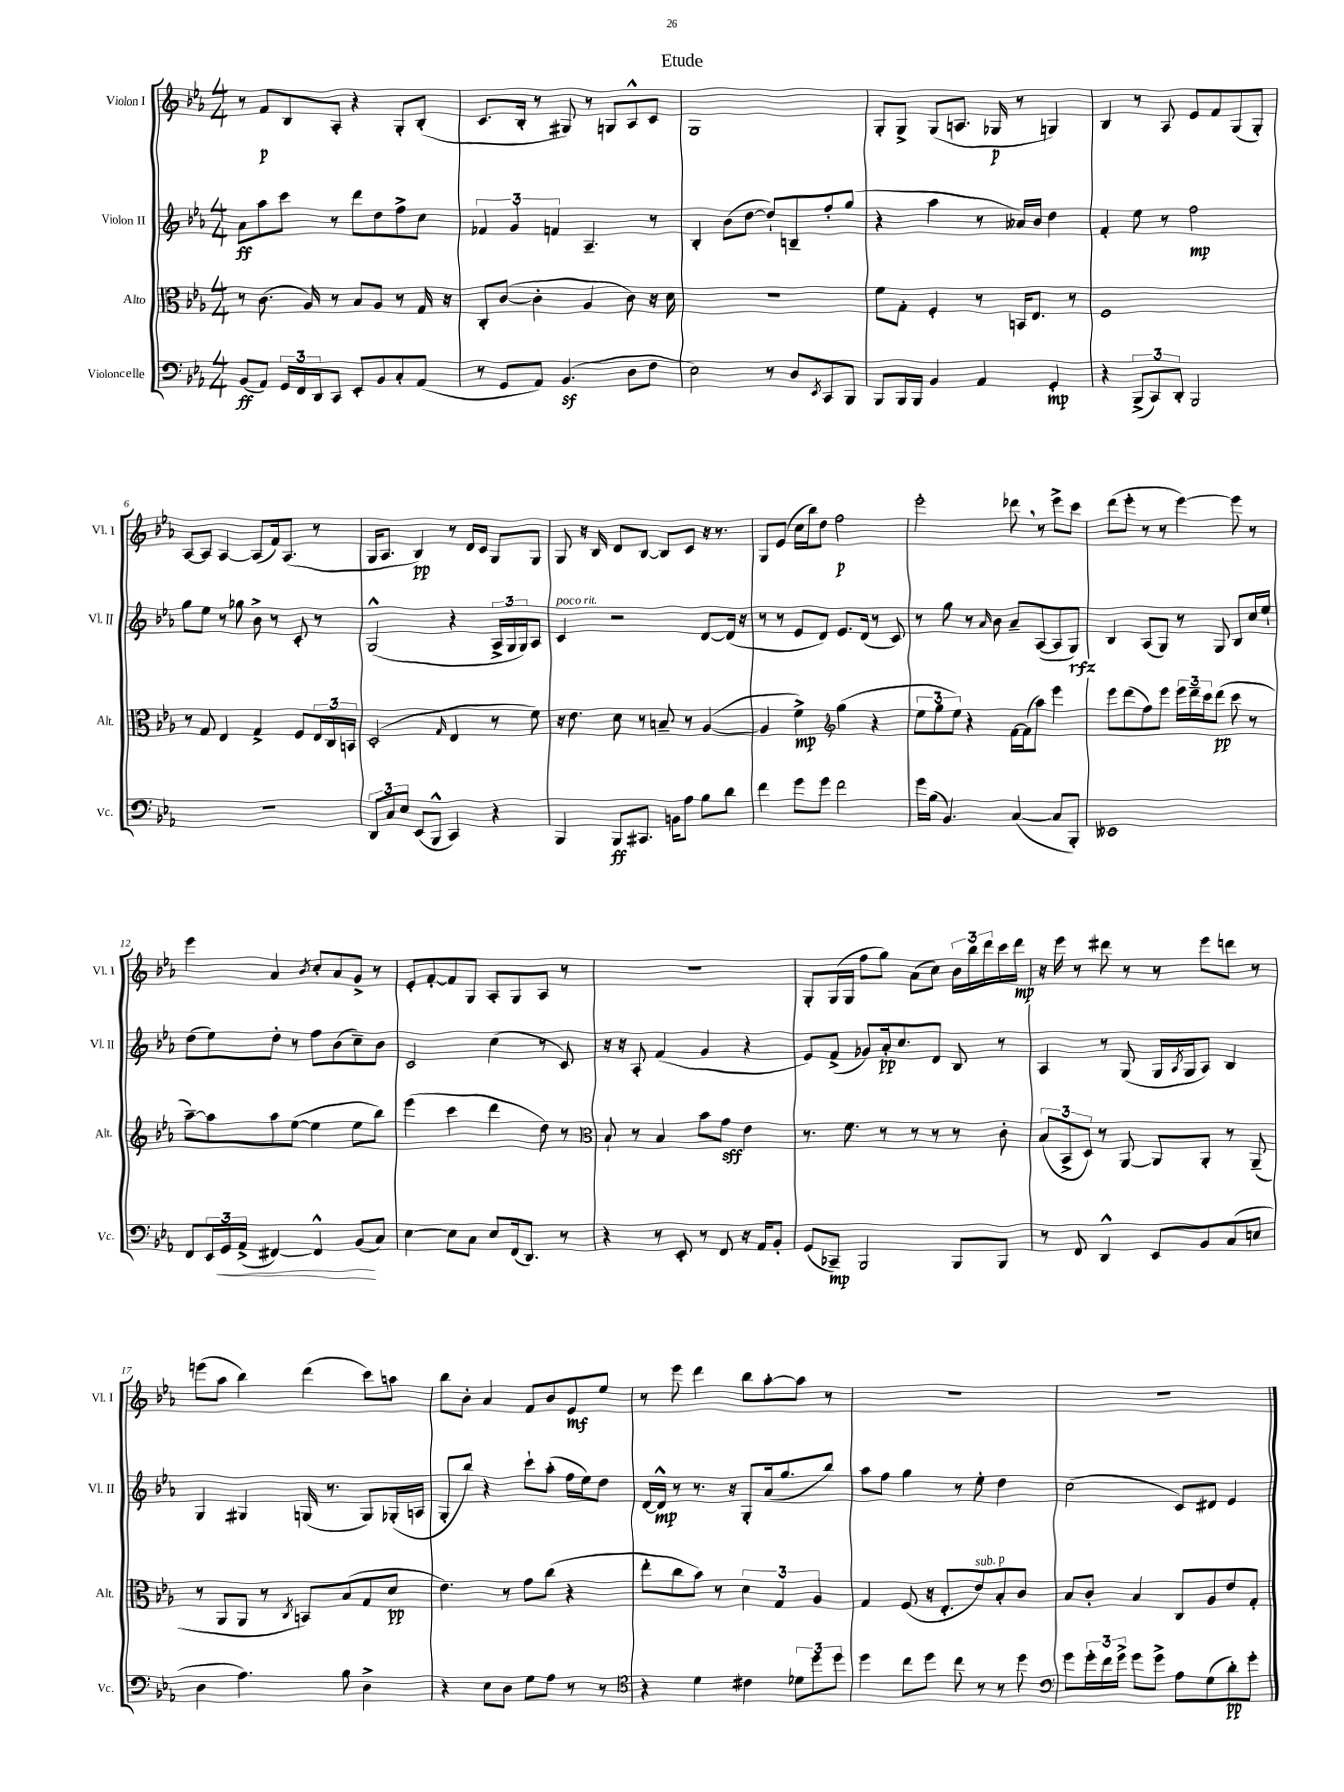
\header { title = "Etude" }
<<
\new StaffGroup <<
\new Staff = "s0" \with { instrumentName = "Violon I" shortInstrumentName = "Vl. I" } {
    \clef treble \key ees \major \numericTimeSignature \time 4/4
    r8 f'8\p bes8 aes8-. r4 g8-. bes8-.( |
    c'8. bes16-. r8 gis8) r8 g8 aes8-^ c'8 |
    g1 |
    g8-. g8-> g8( a8. ges16\p r8 g4) |
    bes4 r8 aes8 ees'8 f'8 g8( g8-.) |
    aes8~ aes8 aes4~ aes8( f'16) aes8.( r8 |
    g16 aes8. bes4\pp) r8 d'16 c'16 g8 g8 |
    g8 r16 bes16 d'8 bes8~ bes8 c'8 r16 r8. |
    g8 ees'8( c''16 bes''16) d''8 f''2\p |
    ees'''2-. des'''8 \breathe r8 ees'''8-> c'''8 |
    d'''8( ees'''8-. r8 r8 ees'''4~) ees'''8 r8 |
    ees'''4 aes'4 \acciaccatura { bes'8 } c''8-. aes'8 g'8-> r8 |
    ees'8-. f'8~-. f'8 g8 aes8-. g8 aes8 r8 |
    r1 |
    g8-. g16( g16 f''8 g''8) aes'8( c''8) \tuplet 3/2 { bes'16 bes''16 d'''16 } c'''16 d'''16\mp |
    r16 ees'''16 r8 dis'''8 r8 r8 ees'''8 d'''8 r8 |
    e'''8( aes''8 bes''4) d'''4( c'''8) a''8 |
    bes''8 bes'8-. aes'4 f'8 bes'8 ees'8\mf ees''8 |
    r8 ees'''8 d'''4 bes''8 aes''8~-. aes''8 r8 |
    R1 |
    r1 \bar "|." |
}
\new Staff = "s1" \with { instrumentName = "Violon II" shortInstrumentName = "Vl. II" } {
    \clef treble \key ees \major \numericTimeSignature \time 4/4
    aes'8\ff aes''8 c'''8 r8 d'''8 d''8 f''8-> c''8 |
    \tuplet 3/2 { fes'4 g'4 f'4 } aes4.-- r8 |
    bes4-. bes'8( d''8~ d''8-!) b8-- f''8-. g''8( |
    r4 aes''4 r8 aeses'16) bes'16 d''4 |
    f'4-. ees''8 r8 f''2\mp |
    g''8 ees''8 r8 ges''8 bes'8-> r8 c'8-. r8 |
    g2-^( r4 \tuplet 3/2 { aes16-> g16 g16) } aes8 |
    c'4^\markup { \italic "poco rit." } r2 d'8~ d'16( r16 |
    r8 r8 ees'8 d'8) ees'8. d'16( r8 c'8) |
    r8 g''8 r8 \grace { aes'16 } bes'8 aes'8-- aes8~( aes8 g8\rfz) |
    bes4 aes8( g8) r8 g8 bes8 c''16 ees''16-! |
    d''8( ees''8) d''8-. r8 f''8 bes'8( c''8--) bes'8 |
    c'2 c''4( r8 c'8) |
    r16 r16 aes8-. f'4( g'4 r4 |
    ees'8) f'8->( ges'8) aes'16-.\pp c''8. d'8 bes8 r8 |
    aes4 r8 g8( g16 \acciaccatura { aes8 } g16 aes8) bes4 |
    g4 gis4 g16( r8. g8) ges16-.( a16 |
    g8-. bes''8) r4 c'''8-! aes''8-.( f''16 ees''16) d''8 |
    d'16~ d'16-^\mp r8 r8. r16 g8-. aes'16( g''8. bes''8) |
    aes''8 f''8 g''4 r8 ees''8-. d''4 |
    c''2( c'8) dis'8 ees'4 \bar "|." |
}
\new Staff = "s2" \with { instrumentName = "Alto" shortInstrumentName = "Alt." } {
    \clef alto \key ees \major \numericTimeSignature \time 4/4
    r8 c'8.( aes16) r8 bes8 aes8 r8 g16 r16 |
    c8-. c'8~( c'4-. aes4 c'8) r16 d'16 |
    R1 |
    f'8 g8-. f4-. r8 b,16 ees8. r8 |
    f1 |
    r8 g8 ees4 g4-> f8 \tuplet 3/2 { ees16 c16 b,16 } |
    d2-.( \grace { g16 } ees4 r8 f'8) |
    r16 ees'8. d'8 r8 b8-- r8 aes4~( |
    aes4 f'4->\mp) \clef treble g''4( r4 |
    \tuplet 3/2 { ees''8 g''8 ees''8) } r4 f'16~ f'16( aes''8) ees'''4 |
    ees'''8 d'''8( f''8) ees'''8 \tuplet 3/2 { ees'''16 d'''16-- c'''16 } d'''8\pp( c'''8 r8 |
    aes''8~--) aes''8 aes''8 ees''8~( ees''4 ees''8 bes''8) |
    ees'''4( c'''4 d'''4 d''8) r8 |
    \clef alto bes8-! r8 bes4 bes'8 g'8\sff ees'4 |
    r8. f'8. r8 r8 r8 r8 c'8-. |
    \tuplet 3/2 { bes8( bes,8-> d8) } r8 aes,8~ aes,8 aes,8-. r8 aes,8--( |
    r8 aes,8 aes,8 r8 \acciaccatura { c8 } b,8) bes8( g8 d'8\pp |
    ees'4.) r8 g'8 c''8( r4 |
    ees''8-. c''8 bes'8) r8 \tuplet 3/2 { d'4 g4 aes4 } |
    g4 f8( r16 ees8.-. ees'8^\markup { \italic "sub. p" }) bes8-. c'8 |
    bes8 c'8-. bes4 c8 aes8 ees'8 g8-. \bar "|." |
}
\new Staff = "s3" \with { instrumentName = "Violoncelle" shortInstrumentName = "Vc." } {
    \clef bass \key ees \major \numericTimeSignature \time 4/4
    bes,8\ff( aes,8) \tuplet 3/2 { g,16 f,16 d,16 } c,8 ees,8-. bes,8 c8-. aes,8( |
    r8 g,8 aes,8) bes,4.\sf( d8 f8 |
    ees2) r8 d8 \acciaccatura { ees,8 } c,8 bes,,8 |
    bes,,8 bes,,16 bes,,16 bes,4 aes,4 g,4-.\mp |
    r4 \tuplet 3/2 { bes,,8->( c,8) d,8-. } bes,,2 |
    R1 |
    \tuplet 3/2 { d,8 c8 ees8 } ees,8( bes,,8-^ c,4) r4 |
    bes,,4 bes,,8\ff cis,8. b,16 aes8 bes8 d'8 |
    f'4 g'8 g'8 f'2 |
    g'16 bes16( bes,4.) c4~( c8 bes,,8-.) |
    eeses,1 |
    f,8 \tuplet 3/2 { ees,16 g,16\< aes,16->( } fis,4~) fis,4-^ bes,8\!( c8) |
    ees4~ ees8 c8 ees8 f,16( d,8.) r8 |
    r4 r8 ees,8-. r8 f,8 r16 aes,16 bes,8-. |
    g,8( ces,8--\mp) bes,,2 bes,,8 bes,,8 |
    r8 f,8 d,4-^ ees,8 bes,8 c8( e8 |
    d4 aes4.) bes8 d4-> |
    r4 ees8 d8 g8 aes8 r8 r8 |
    \clef tenor r4 d'4 cis'4 \tuplet 3/2 { des'8 d''8 d''8 } |
    d''4 c''8 d''8 c''8 r8 r8 d''8 |
    \clef bass g'8 \tuplet 3/2 { g'16-. f'16 g'16-> } g'8 g'8-> aes8 g8( d'8-.\pp) g'8-. \bar "|." |
}
>>
>>
